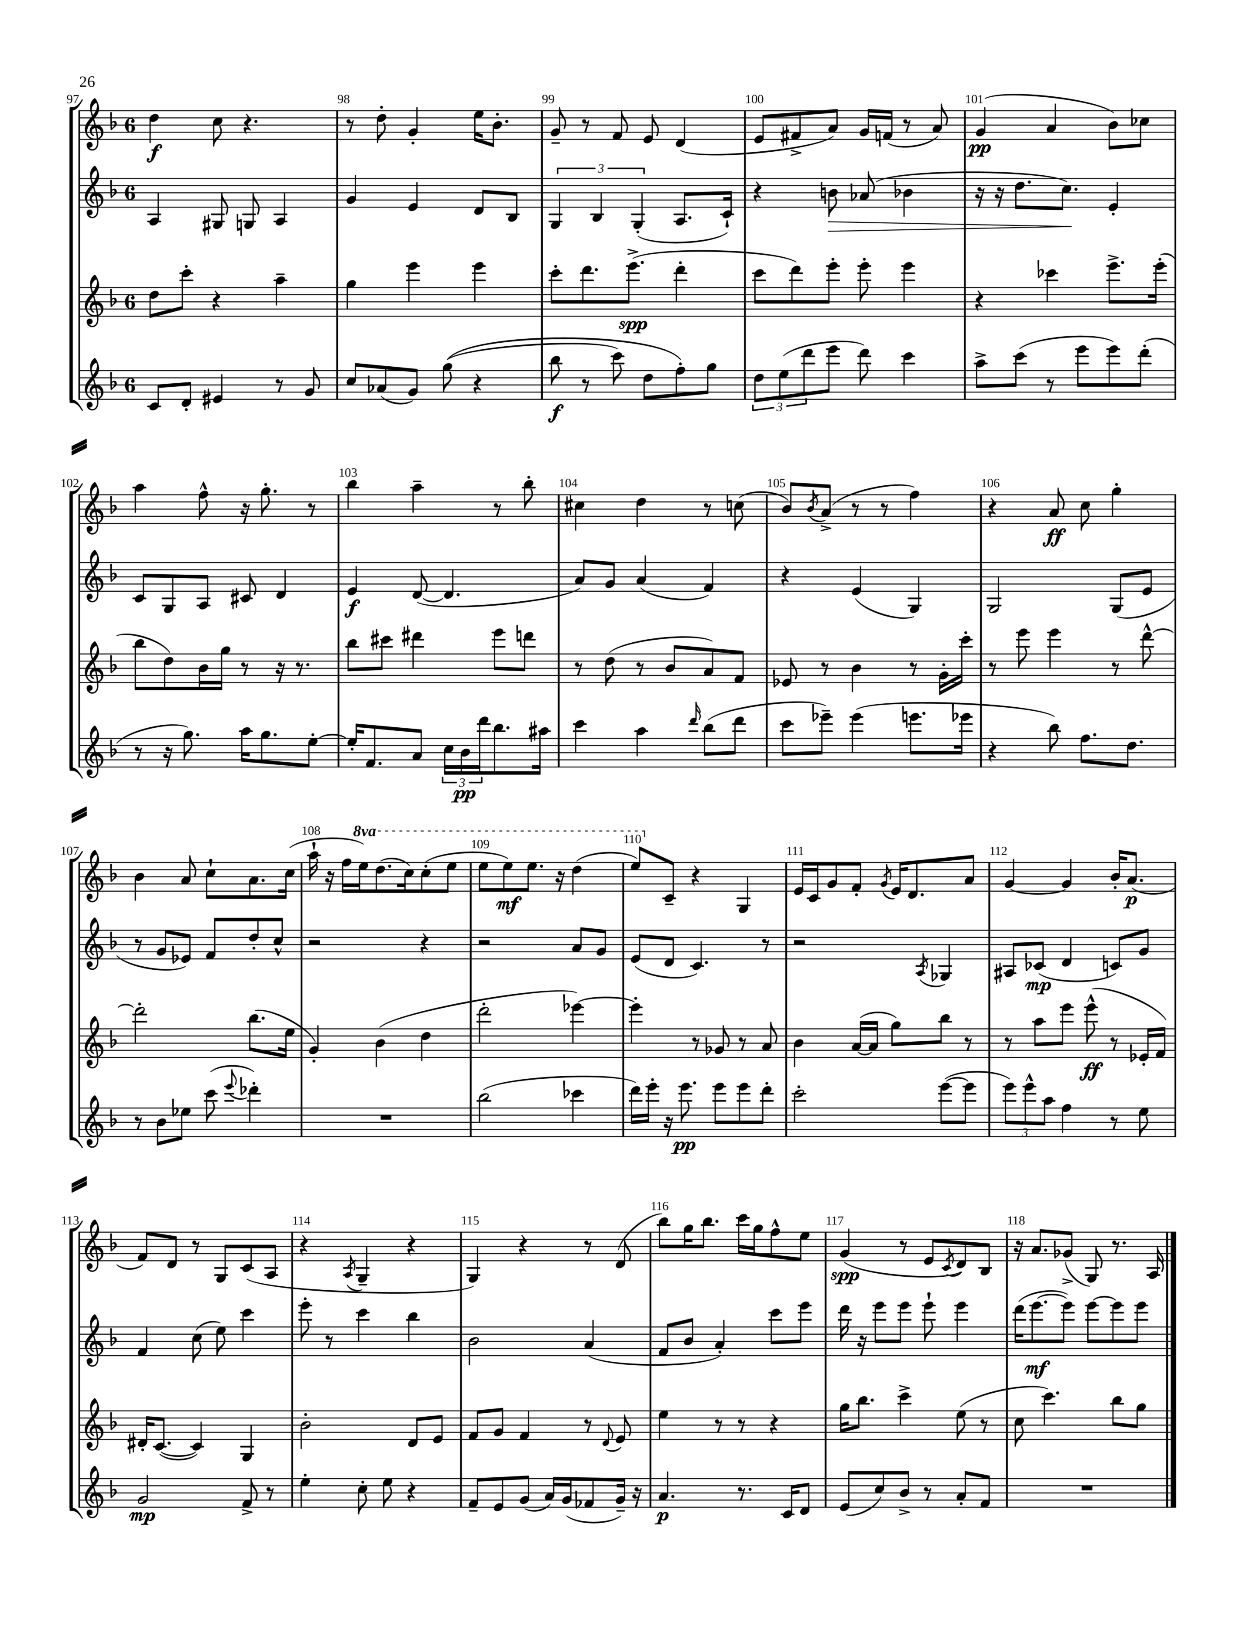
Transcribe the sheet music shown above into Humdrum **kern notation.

**kern	**kern	**kern	**kern
*staff4	*staff3	*staff2	*staff1
*clefG2	*clefG2	*clefG2	*clefG2
*k[b-]	*k[b-]	*k[b-]	*k[b-]
*M6/8	*M6/8	*M6/8	*M6/8
8c/L	8dd\L	4A/	4dd\
8d'/J	8ccc'\J	.	.
4e#/	4r	8G#/	8cc\
.	.	8G/	4.r
8r	4aa~\	4A/	.
8g/	.	.	.
=	=	=	=
8cc/L	4gg\	4g/	8r
(8a-/	.	.	8dd'\
8g/J)	4eee\	4e/	4g'/
&((8gg\	.	.	.
4r	4eee\	8d/L	16ee\LK
.	.	.	8.b-'\J
.	.	8B-/J	.
=	=	=	=
8bb-\	8ccc'\L	6G/	8g~/
8r	8.ddd\	.	8r
.	.	6B-/	.
8ccc\)	.	.	8f/
.	(8.eee^\J	.	.
.	.	(6G'/	.
8dd\L	.	.	8e/
8ff'\&)	4ddd'\	8.A/L	(4d/
8gg\J	.	.	.
.	.	16c`/Jk)	.
=	=	=	=
12dd\L	8ccc\L	4r	8e/L
(12ee\	.	.	.
.	8ddd\)	.	8f#^/
12ddd\	.	.	.
8eee\J	8eee'\J	8b\	8a/J)
8ddd\)	8eee'\	(8a-/	16g/LL
.	.	.	(16f/JJ
4ccc\	4eee\	4b-\	8r
.	.	.	8a/)
=	=	=	=
8aa^\L	4r	16r	(4g/
.	.	16r	.
(8ccc\J	.	8.dd\L	.
8r	4ccc-\	.	4a/
.	.	8.cc\J)	.
8eee\L	.	.	.
8eee\)	8.eee^\L	4e'/	8b-\L)
(8ddd'\J	.	.	8cc-\J
.	(16eee'\Jk	.	.
=	=	=	=
8r	8bb-\L	8c/L	4aa\
16r	8dd\)	8G/	.
8.gg\)	.	.	.
.	16b-\L	8A/J	8ff^^\
.	16gg\JJ	.	.
16aa\LK	8r	8c#/	16r
8.gg\	.	.	8.gg'\
.	16r	4d/	.
.	8.r	.	.
[8ee'\J	.	.	8r
=	=	=	=
16ee'/]LK	8bb-\L	4e/	4bb-\
8.f/	.	.	.
.	8ccc#\J	.	.
8a/J	4ddd#\	([8d/	4aa~\
24cc\LL	.	4.d/]	.
24b-\	.	.	.
24ddd\J	.	.	.
8.bb-\	8eee\L	.	8r
.	8ddd\J	.	8bb-'\
16aa#\Jk	.	.	.
=	=	=	=
4ccc\	8r	8a/L)	4cc#\
.	(8dd\	8g/J	.
4aa\	8r	(4a/	4dd\
.	8b-/L	.	.
16qqddd/	.	.	.
(8bb-\L	8a/)	4f/)	8r
8ddd\J	8f/J	.	(8cc\
=	=	=	=
8ccc\L	8e-/	4r	8b-/L)
.	.	.	8qb-/
8eee-~\J)	8r	.	(8a^/J
(4eee-\	4b-\	(4e/	8r
.	.	.	8r
8.eee\L	8r	4G/)	4ff\)
.	16g'\LL	.	.
16eee-\Jk	16ccc'\JJ	.	.
=	=	=	=
4r	8r	2G/	4r
.	8eee\	.	.
8bb-\)	4eee\	.	8a/
8.ff\L	.	.	8cc\
.	8r	(8G/L	4gg'\
8.dd\J	.	.	.
.	[8ddd^^\	8e/J	.
=	=	=	=
8r	2ddd'\]	8r	4b-\
8b-\L	.	8g/L	.
8ee-\J	.	8e-/J)	8a/
(8ccc\	.	8f/L	8cc`\L
8qqeee/	.	.	.
4ddd-'\)	(8.bb-\L	8dd'/	8.a\
.	.	8cc^^/J	.
.	16ee\Jk	.	(16cc\Jk
=	=	=	=
2.r	4g'/)	2r	16aa`\
.	.	.	16r
.	.	.	16ff\LL
.	.	.	16eee\J)
.	(4b-\	.	(8.ddd\
.	.	.	16ccc\k)
.	4dd\	4r	(8ccc'\
.	.	.	8eee\J
=	=	=	=
(2bb-\	2ddd'\	2r	8eee\L
.	.	.	8eee\)
.	.	.	8.eee\J
.	.	.	16r
4ccc-\	[4eee-\)	8a/L	(4ddd\
.	.	8g/J	.
=	=	=	=
16ddd\LL)	4eee-'\]	(8e/L	8eee/L)
16eee'\JJ	.	.	.
16r	.	8d/J	8c~/J
8.eee\	.	.	.
.	8r	4.c/)	4r
8eee\L	8g-/	.	.
8eee\	8r	.	4G/
8ddd'\J	8a/	8r	.
=	=	=	=
2ccc'\	4b-\	2r	16e/LL
.	.	.	16c/J
.	.	.	8g/
.	([16a/LL	.	8f'/J
.	16a/]JJ	.	.
.	.	.	8qg/
.	8gg\L)	.	16e/LK
.	.	.	8.d/
.	.	8qA/	.
([8eee\L	8bb-\J	4G-/	.
8eee\]J	8r	.	8a/J
=	=	=	=
12eee\L)	8r	8A#/L	[4g/
12eee^^\	.	.	.
.	8aa\L	(8c-/J	.
12aa\J	.	.	.
4ff\	8eee\J	4d/	4g/]
.	(8eee^^\	.	.
8r	8r	8c/L)	16b-'/LK
.	.	.	(8.a/J
8ee\	16e-'/LL	8g/J	.
.	16f/JJ)	.	.
=	=	=	=
2g/	16d#'/LK	4f/	8f/L)
.	([8.c/J	.	.
.	.	.	8d/J
.	4c/])	(8cc\	8r
.	.	8ee\)	8G/L
8f^/	4G/	4ccc\	(8c/
8r	.	.	8A/J
=	=	=	=
4ee'\	2b-'\	8eee'\	4r
.	.	8r	.
.	.	.	8qA/
8cc'\	.	4ccc\	4G~/
8ee\	.	.	.
4r	8d/L	4bb-\	4r
.	8e/J	.	.
=	=	=	=
8f~/L	8f/L	2b-\	4G/)
8e/	8g/J	.	.
(8g/J	4f/	.	4r
16a/LL)	.	.	.
(16g/J	.	.	.
8f-/	8r	(4a/	8r
.	8qqd/	.	.
16g~/Jk)	8e/	.	(8d/
16r	.	.	.
=	=	=	=
4.a/	4ee\	8f/L	8bb-\L)
.	.	8b-/J	16gg\K
.	.	.	8.bb-\J
.	8r	4a'/)	.
8.r	8r	.	16ccc\LL
.	.	.	16gg\J
.	4r	8ccc\L	8ff^^\
16c/LK	.	.	.
8d/J	.	8eee\J	8ee\J
=	=	=	=
(8e/L	16gg\LK	16ddd\	(4g/
.	8.bb-\J	16r	.
8cc/)	.	8eee\L	.
8b-^/J	4ccc^\	8eee\J	8r
8r	.	8eee`\	8e/L
.	.	.	8qc/
8a'/L	(8ee\	4eee\	8d/)
8f/J	8r	.	8B-/J
=	=	=	=
2.r	8cc\	(16ddd\LK	16r
.	.	[8.eee\	8.a/L
.	4.ccc\)	.	.
.	.	8eee\]J)	(8g-^/J
.	.	[8eee\L	8G/)
.	8bb-\L	8eee\]	8.r
.	8gg\J	8eee\J	.
.	.	.	16A/
==	==	==	==
*-	*-	*-	*-
